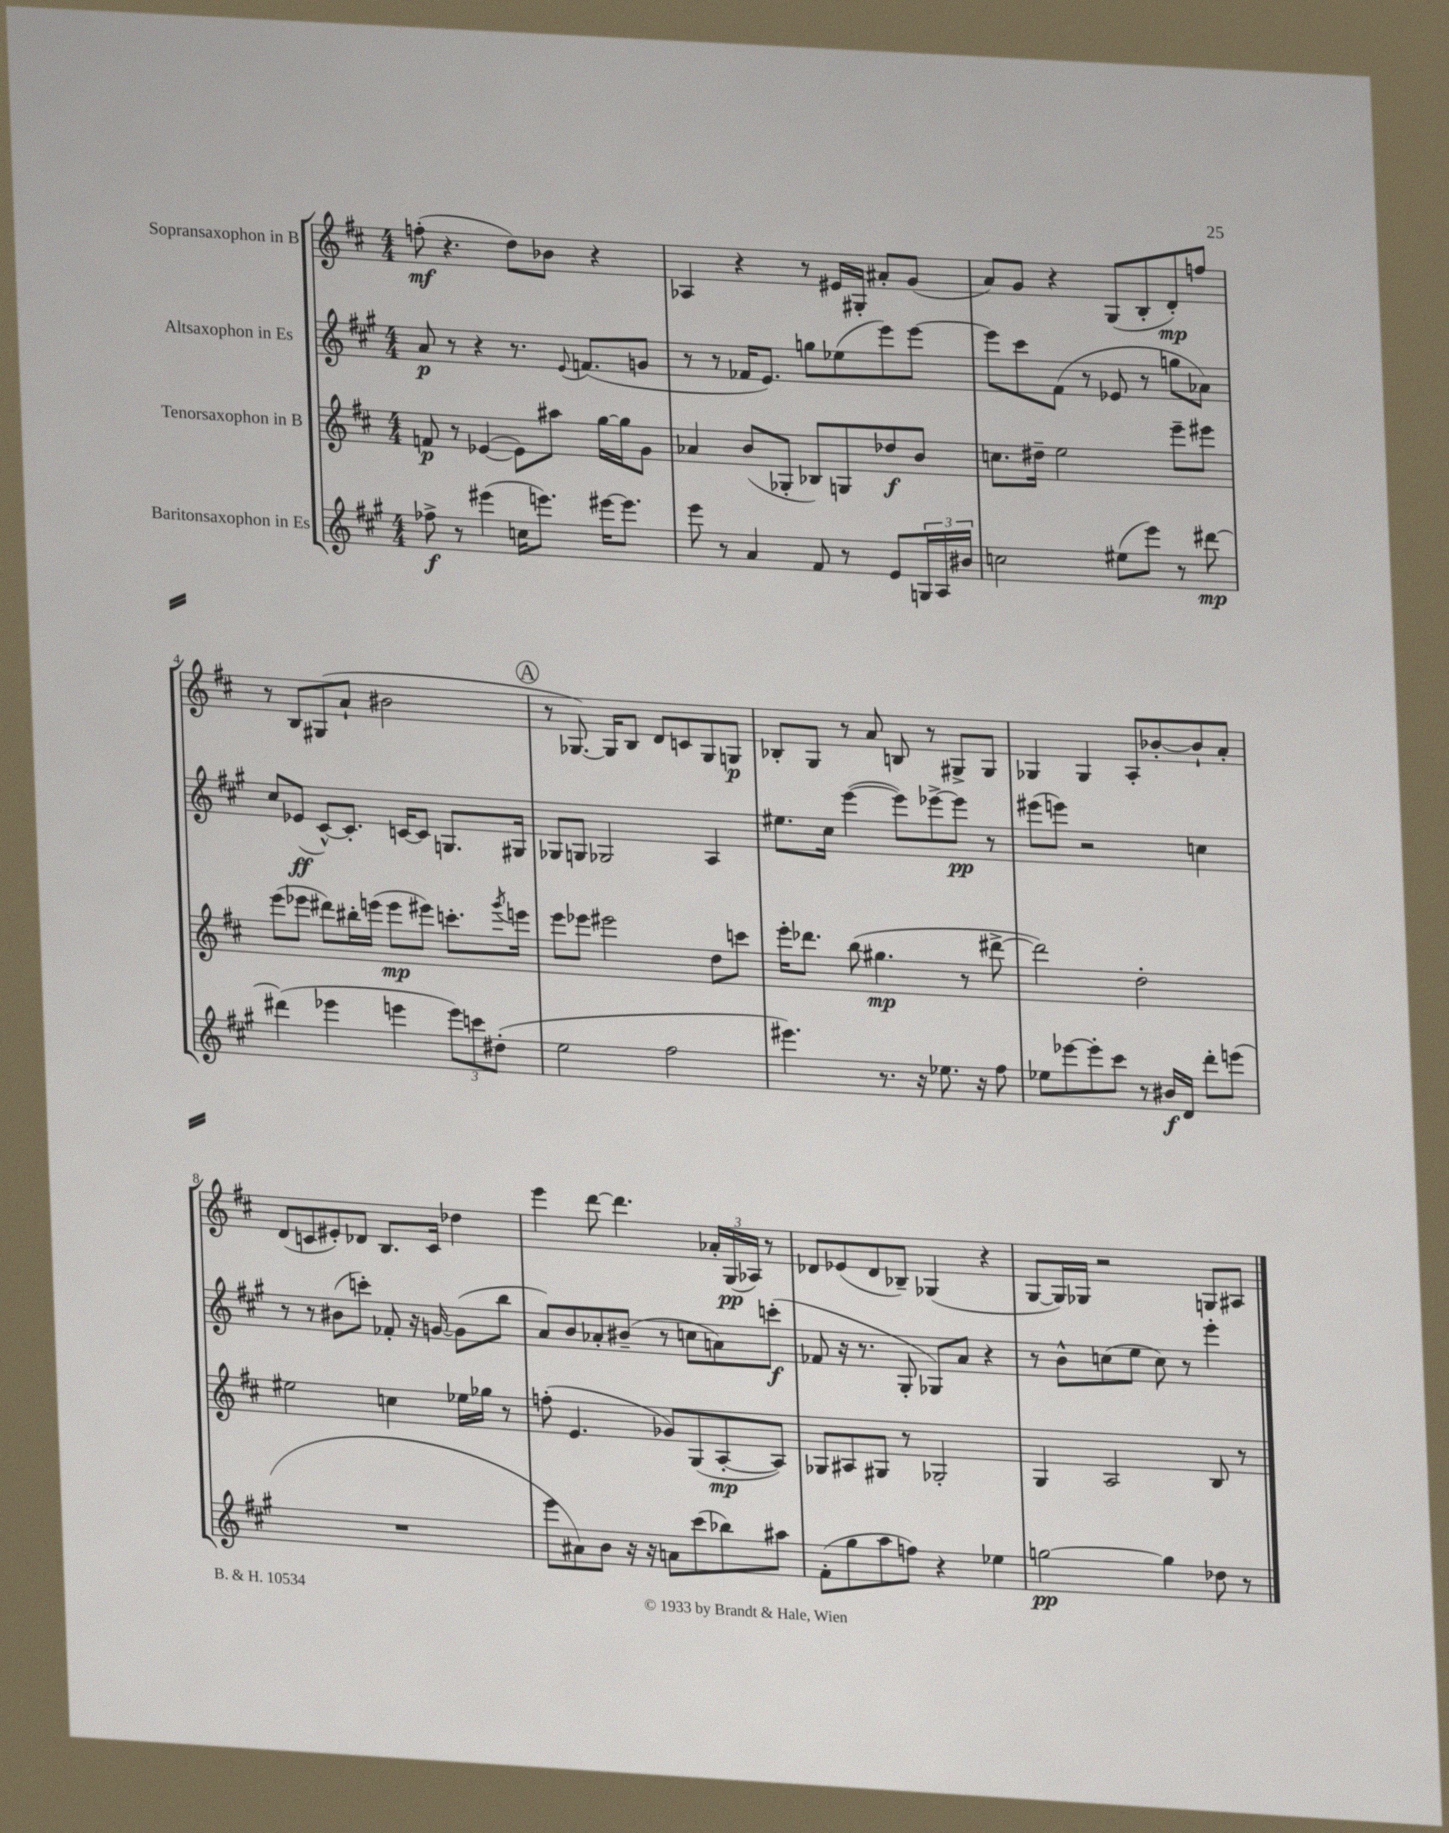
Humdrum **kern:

**kern	**kern	**kern	**kern
*staff4	*staff3	*staff2	*staff1
*clefG2	*clefG2	*clefG2	*clefG2
*k[f#c#g#]	*k[f#c#]	*k[f#c#g#]	*k[f#c#]
*M4/4	*M4/4	*M4/4	*M4/4
8ff-^	8f	8a	(8ff'
8r	8r	8r	4.r
(4eee#	([4e-	4r	.
16cc	8e-])	8.r	8dd)
8.eee)	.	.	.
.	8aa#	.	8b-
.	.	8qqe	.
.	.	(8.f	.
[16eee#	[16gg	.	4r
8.eee#]	16gg]	.	.
.	8g	8g	.
=	=	=	=
8eee	4a-	8r	4A-
8r	.	8r	.
4a	(8b	16f-	4r
.	.	8.e)	.
.	8G-'	.	.
8f#	8B-)	8gg	8r
8r	8G	(8ee-	16e#
.	.	.	16G#'
8e	8dd-	8eee)	8a#'
24G	8b	[8eee	(8g
24A	.	.	.
24b#	.	.	.
=	=	=	=
2cc	8.cc	8eee]	8a)
.	.	8ccc#	8g
.	16dd#~	.	.
.	2ee	(8f#	4r
.	.	8r	.
(8ee#	.	8e-	(8G
8eee)	.	8r	8B'
8r	8eee~	8gg	8d')
[8ddd#	8eee#	8a-)	8ff
=	=	=	=
(4ddd#]	(8eee	8cc#	8r
.	8eee-	(8e-	8B
4eee-	8ddd#)	[8c#^^)	(8G#
.	16bb#'	8.c#']	8a`
.	(16eee	.	.
4eee	8eee	.	2b#
.	.	[16c	.
.	8eee#)	8c]	.
12eee)	8.ccc'	8.G	.
12ccc	.	.	.
(12dd#'	.	.	.
.	8qggg	.	.
.	16eee	16G#	.
=	=	=	=
2ee	8eee	8G-	8r
.	8eee-	8G	[8.G-)
.	2eee#	2G-	.
.	.	.	16G-]
.	.	.	8B
2ff#	.	.	8d
.	.	.	8c
.	8dd	4A	8G-
.	8ccc	.	8G
=	=	=	=
4.eee#)	16eee'	8.ee#	8B-'
.	8.ddd-	.	.
.	.	.	8G
.	.	16cc#	.
.	(8bb	([4eee	8r
8.r	4.gg#	.	8a
.	.	8eee])	8B
16r	.	.	.
8.ee-	.	[8eee-^	8r
.	8r	8eee-]	8G#^
16r	.	.	.
8ff#	[8ddd#^	8r	8G#
=	=	=	=
8ee-	2ddd#])	(8eee#	4G-
[8eee-	.	8eee)	.
8eee-']	.	2r	4G-
8ccc#	.	.	.
8r	2dd'	.	8A'
16b#	.	.	[8b-'
16d	.	.	.
8ddd'	.	4cc	8b-`]
(8eee	.	.	8a'
=	=	=	=
1r	2ee#	8r	(8d
.	.	8r	8c
.	.	(8b#	8e#')
.	.	8ccc')	8d-
.	4cc	8f-'	8.B
.	.	16r	.
.	.	[16g	16c
.	16ee-	(8g]	4dd-
.	16gg-	.	.
.	8r	8bb	.
=	=	=	=
8eee	(8ff'	8a)	4eee
8a#)	4.e	8b	.
8b	.	8a-'	[8ddd
16r	.	(8b#~	4.ddd]
16r	.	.	.
8a	8g-)	8r	.
(8ccc#	(8G	8cc	.
8bb-)	[8A'	8a)	24a-'
.	.	.	(24G
.	.	.	24A-)
8aa#	8A])	(8ccc'	8r
=	=	=	=
(8f#'	8G-	8f-	8d-
8gg#	8A#	16r	(8e-
.	.	8.r	.
8aa	8G#	.	8d-
8ff)	8r	8G#'	8B-~)
4r	2G-'	8G-)	(4G-
.	.	8a	.
4ee-	.	4r	4r
=	=	=	=
[2gg	4G	8r	[8G
.	.	8b^^	16G])
.	.	.	16G-
.	2A	(8cc	2r
.	.	8ee	.
4gg]	.	8cc)	.
.	.	8r	.
8dd-	8B	4eee'	8G
8r	8r	.	8A#
==	==	==	==
*-	*-	*-	*-
